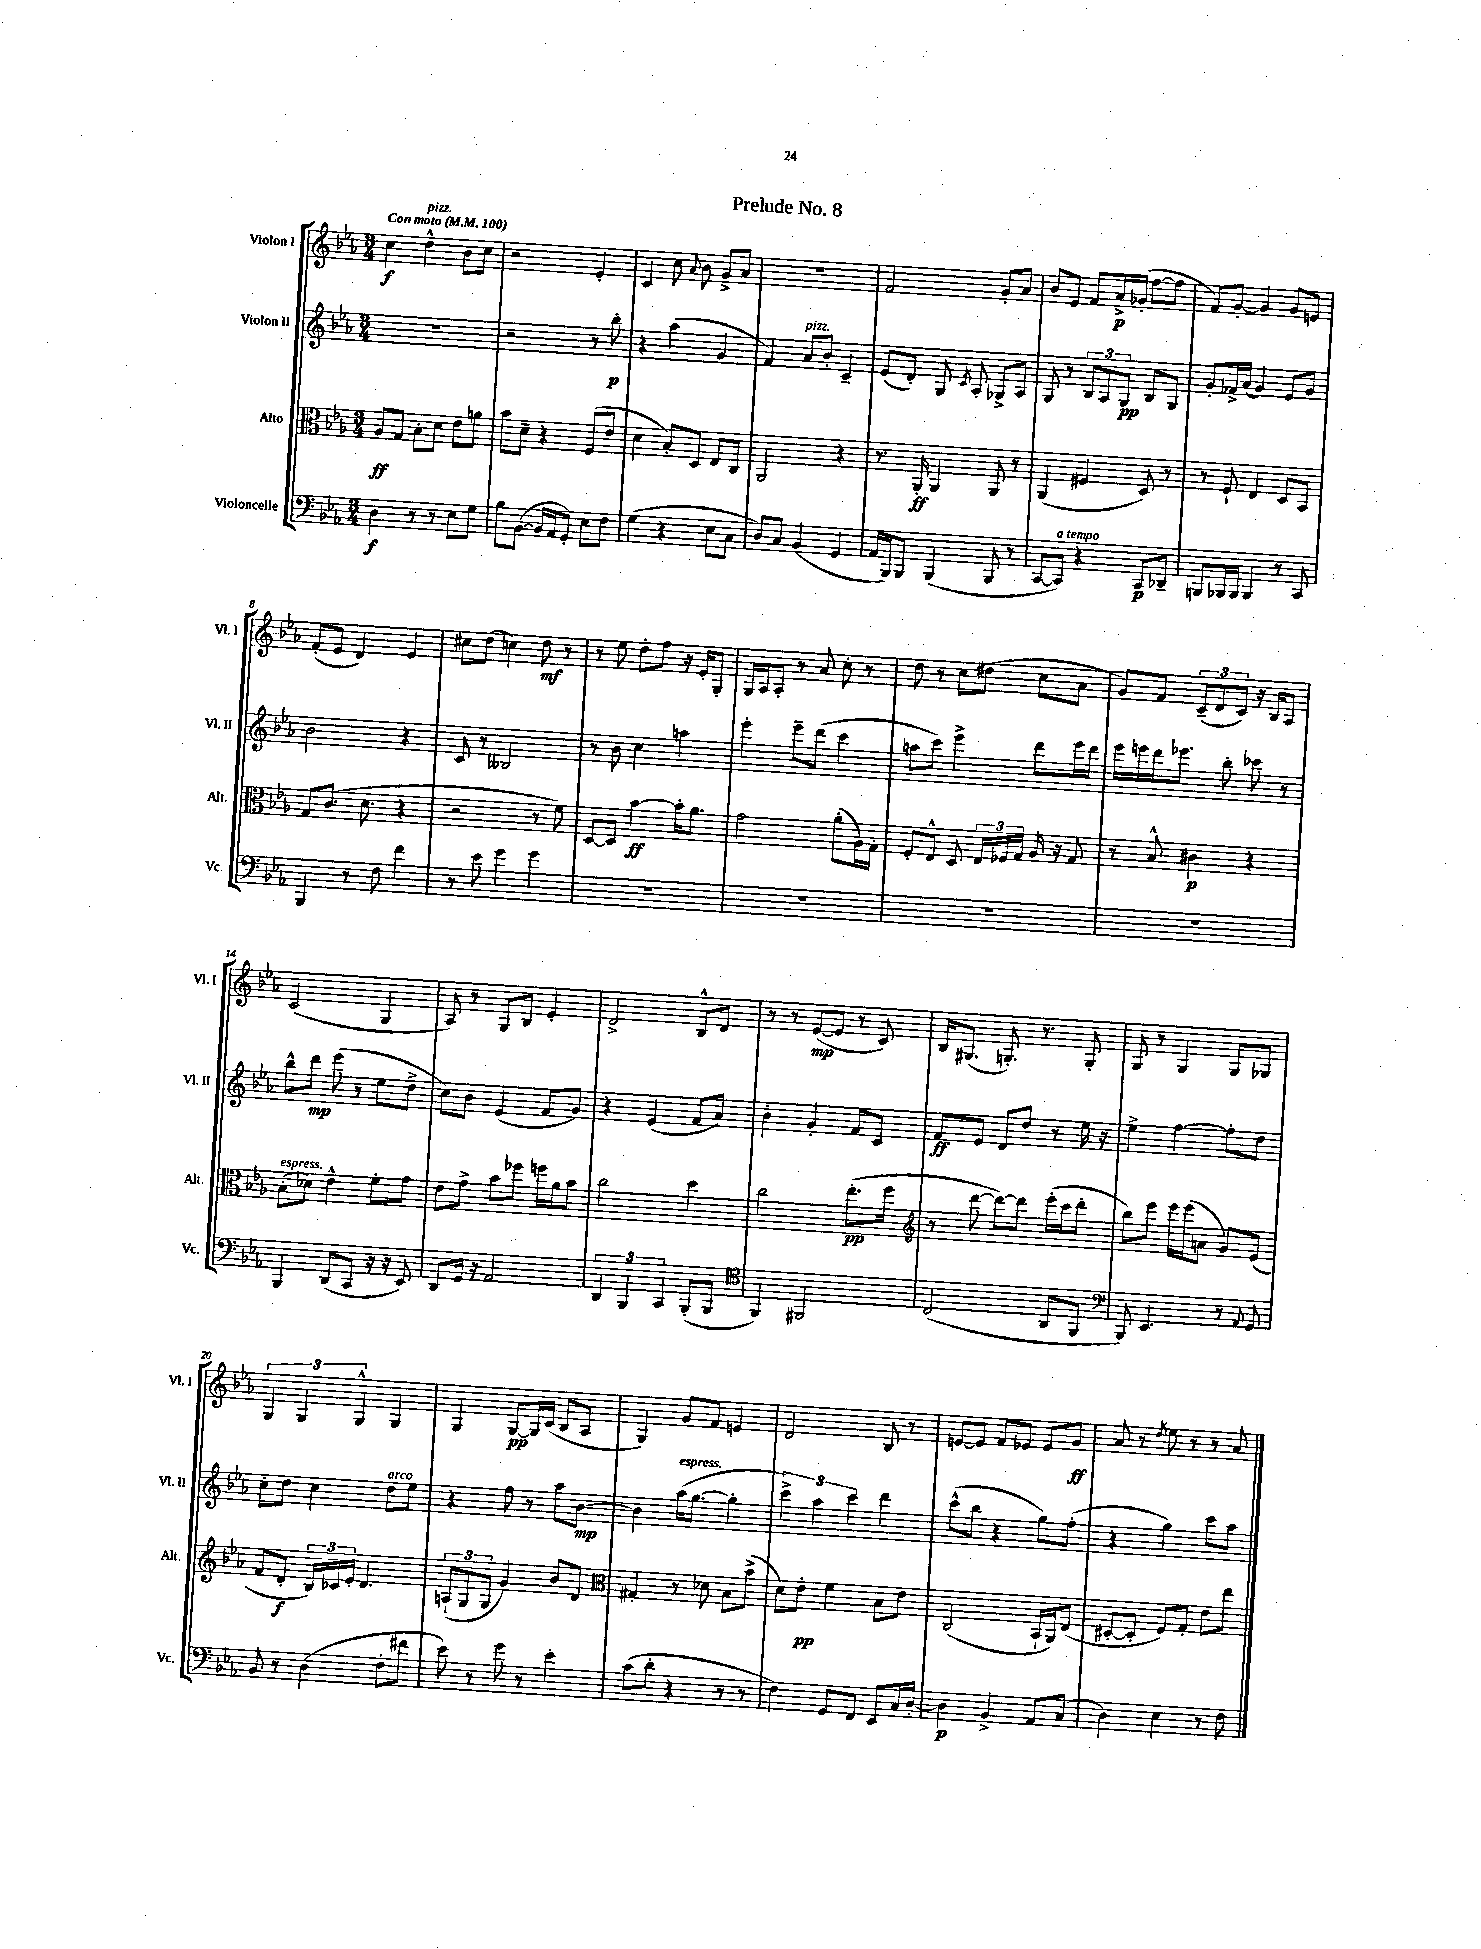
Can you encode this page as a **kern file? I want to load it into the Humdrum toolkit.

**kern	**kern	**kern	**kern
*staff4	*staff3	*staff2	*staff1
*clefF4	*clefC3	*clefG2	*clefG2
*k[b-e-a-]	*k[b-e-a-]	*k[b-e-a-]	*k[b-e-a-]
*M3/4	*M3/4	*M3/4	*M3/4
*MM100	*MM100	*MM100	*MM100
4D\	8A-/L	2.r	4cc\
.	8G/J	.	.
8r	8B-'\L	.	4dd^^\
8r	8d\J	.	.
8E-\L	8e-\L	.	8b-\L
8G\J	8a\J	.	8cc\J
=	=	=	=
8B-\L	8b-\L	2r	2r
([8BB-\J	8d~\J	.	.
16BB-/]LL	4r	.	.
16AA-/J	.	.	.
8GG'/J)	.	.	.
8E-\L	(8F/L	8r	4e-'/
8F\J	8e-/J	8bb-'\	.
=	=	=	=
(4G\	4d\	4r	4c/
4r	8B-'/L)	(4aa-\	8cc\
.	.	.	8qqa-/
.	8D/J	.	8b-\
8E-\L	8E-/L	4g/	8g^/L
8C\J	8C/J	.	8a-/J
=	=	=	=
8D/L)	2AA-/	4f/)	2.r
8C/J	.	.	.
(4BB-/	.	8a-/L	.
.	.	8b-'/J	.
4GG/	4r	4c~/	.
=	=	=	=
16AA-/LL	8.r	(8e-/L	2f/
16BBB-/J)	.	.	.
8BBB-/J	.	8d'/J)	.
.	16AA-'/	.	.
(4BBB-/	4AA-/	8G/	.
.	.	8qc/	.
.	.	8A-'/	.
8BBB-/	8AA-/	8G-^/L	8g'/L
8r	8r	8A-/J	8a-/J
=	=	=	=
[8CC/L	(4AA-/	8G/	8b-/L
8CC/]J)	.	8r	8e-/J
4r	4F#/	12B-/L	8f/L
.	.	12A-/	.
.	.	.	16a-^/L
.	.	12G/J	.
.	.	.	(16g-'/JJ
8CC/L	8D/)	8B-/L	[8ff\L
8DD-~/J	8r	8G/J	8ff\]J
=	=	=	=
8BBB/L	8r	8g'/L	8f/L)
16BBB-/L	8F`/	16f-^/L	[8g'/J
16BBB-/JJ	.	(16a-/JJ	.
4BBB-/	4E-/	4g/)	4g/]
8r	8D/L	8e-/L	8g/L
8CC/	8BB-/J	8g/J	8e/J
=	=	=	=
4BBB-/	8G/L	2b-\	(8f'/L
.	(8.c/J	.	8e-/J
8r	.	.	4d/)
.	8.d\	.	.
8F\	.	.	.
4f\	4r	4r	4e-/
=	=	=	=
8r	2r	8c/	8cc#\L
8e-\	.	8r	(8dd\J
4g\	.	2B--/	4cc\)
4g\	8r	.	8dd\
.	8f\)	.	8r
=	=	=	=
2.r	[8D/L	8r	8r
.	8D/]J	8b-\	8ee-\
.	[4b-\	4cc\	8dd'\L
.	.	.	8ff\J
.	16b-'\]LK	4aa\	16r
.	8.a-\J	.	16e-'/LK
.	.	.	8G'/J
=	=	=	=
2.r	2g\	4eee-'\	16G/LL
.	.	.	16A-/J
.	.	.	8A-'/J
.	.	8eee-~\L	8r
.	.	(8ddd\J	8a-/
.	(8a-'\L	4ccc\	8cc'\
.	16A-\L)	.	8r
.	16G'\JJ	.	.
=	=	=	=
2.r	8F'/L	8aa\L	8dd\
.	8E-^^/J	8ccc\J)	8r
.	8D/	4eee-^\	8cc\L
.	24E-/LL	.	(8dd#\J
.	24F-/	.	.
.	24G/JJ	.	.
.	16A-/	8ddd\L	8cc\L
.	16r	.	.
.	8G/	16eee-\L	8a-\J
.	.	16ddd\JJ	.
=	=	=	=
2.r	8r	16eee-\LL	8g/L)
.	.	16eee\	.
.	8B-^^/	16ddd\J	8f/J
.	.	8.eee-\J	.
.	4c#\	.	(12c~/L
.	.	.	12d/
.	.	8bb-'\	.
.	.	.	12c/J)
.	4r	8ccc-\	16r
.	.	.	16B-/LK
.	.	8r	8A-/J
=	=	=	=
4BBB-/	(8B-'\L	8bb-^^\L	(2c/
.	8d-\J)	8ddd\J	.
(8DD/L	4e-^^\	(8eee-\	.
8CC/J	.	8r	.
16r	8f'\L	8ee-\L	4G/
16r	.	.	.
8EE-/)	8g\J	8dd^\J	.
=	=	=	=
8DD/L	8e-\L	8cc\L)	8A-/)
16GG/Jk	8g^\J	8b-\J	8r
16r	.	.	.
2AA-/	8b-\L	(4e-/	8G/L
.	8ff-\J	.	8B-/J
.	16ff\LL	8f/L	4e-'/
.	16a-\J	.	.
.	8b-\J	8g/J)	.
=	=	=	=
6DD/	2cc\	4r	2d^/
6BBB-/	.	.	.
.	.	(4e-/	.
6CC/	.	.	.
(8BBB-'/L	4dd\	8f/L	8B-^^/L
8BBB-/J	.	8a-/J)	8d/J
=	=	=	=
*clefC4	*	*	*
4FF/)	2cc\	4b-'\	8r
.	.	.	8r
2FF#/	.	4g'/	([8e-/L
.	.	.	8e-/]J
.	(8.ee-'\L	8f/L	8r
.	.	8c/J	8c/)
.	16ff\Jk	.	.
=	=	=	=
*	*clefG2	*	*
(2C/	8r	8f/L	16B-/LK
.	.	.	(8.G#/J
.	[8ddd\	8e-/J	.
.	8ddd\_L)	8d/L	8.G'/)
.	8ddd\]J	8dd/J	.
.	.	.	8.r
8AA-/L	(16eee-'\LL	8r	.
.	16ccc\J	.	.
8FF/J	8ddd'\J	16ee-\	8G'/
.	.	16r	.
=	=	=	=
*clefF4	*	*	*
8BBB-/)	8bb-\L)	4ee-^\	8G/
4.EE-/	8eee-\J	.	8r
.	16eee-\LL	[4ff\	4G/
.	(16eee-\J	.	.
.	8a\J	.	.
8r	8g/L)	8ff'\]L	8G/L
8qqAA-/	.	.	.
8GG/	(8e-/J	8dd\J	8G-/J
=	=	=	=
8BB-/	8f/L	8cc'\L	6G/
8r	8d'/J	8dd\J	.
.	.	.	6G/
(4D\	24B-/LL)	4cc\	.
.	24c-/	.	.
.	24e-'/JJ	.	6G^^/
.	4.d/	.	.
8F'\L	.	8dd\L	4G/
8f#\J	.	8ee-\J	.
=	=	=	=
8e-\)	(12A`/L	4r	4G/
.	12G/	.	.
8r	.	.	.
.	12G/J	.	.
8g\	4g/)	8ff\	[8G/L
8r	.	8r	16G/]L
.	.	.	(16c/JJ
4e-'\	8b-/L	8aa-\L	8B-/L
.	8d/J	[8b-\J	8A-/J
=	=	=	=
*	*clefC3	*	*
(8c\L	4G#'/	4b-\]	4G/)
8d'\J	.	.	.
4r	8r	(16aa-\LK	8g/L
.	.	[8.gg\J	.
.	8d-\	.	8f/J
8r	8B-\L	4gg'\]	4e/
8r	(8b-^\J	.	.
=	=	=	=
4F\)	8d\L)	6ccc^\)	2d/
.	8e-'\J	.	.
.	.	6aa-\	.
8GG/L	4f\	.	.
.	.	6ccc\	.
8FF/J	.	.	.
8EE-/L	8B-\L	4ddd\	8B-/
16C/L	8e-\J	.	8r
[16D'/JJ	.	.	.
=	=	=	=
4D\]	(2C/	(8ccc^^\L	[8e/L
.	.	8bb-\J	8e/]J
4BB-^/	.	4r	8f/L
.	.	.	8e-/J
8AA-/L	16BB-`/LL	8gg\L)	8e-/L
.	16AA-/J)	.	.
(8C/J	(8E-/J	(8ff'\J	8g/J
=	=	=	=
4D\)	[8D#'/L	4r	8a-/
.	8D#'/]J	.	8r
.	.	.	8qdd/
4E-\	8F/L)	4gg\)	8ee-\
.	8G'/J	.	8r
8r	8e-\L	8ccc\L	8r
8F\	8ee-\J	8aa-\J	8a-/
==	==	==	==
*-	*-	*-	*-
